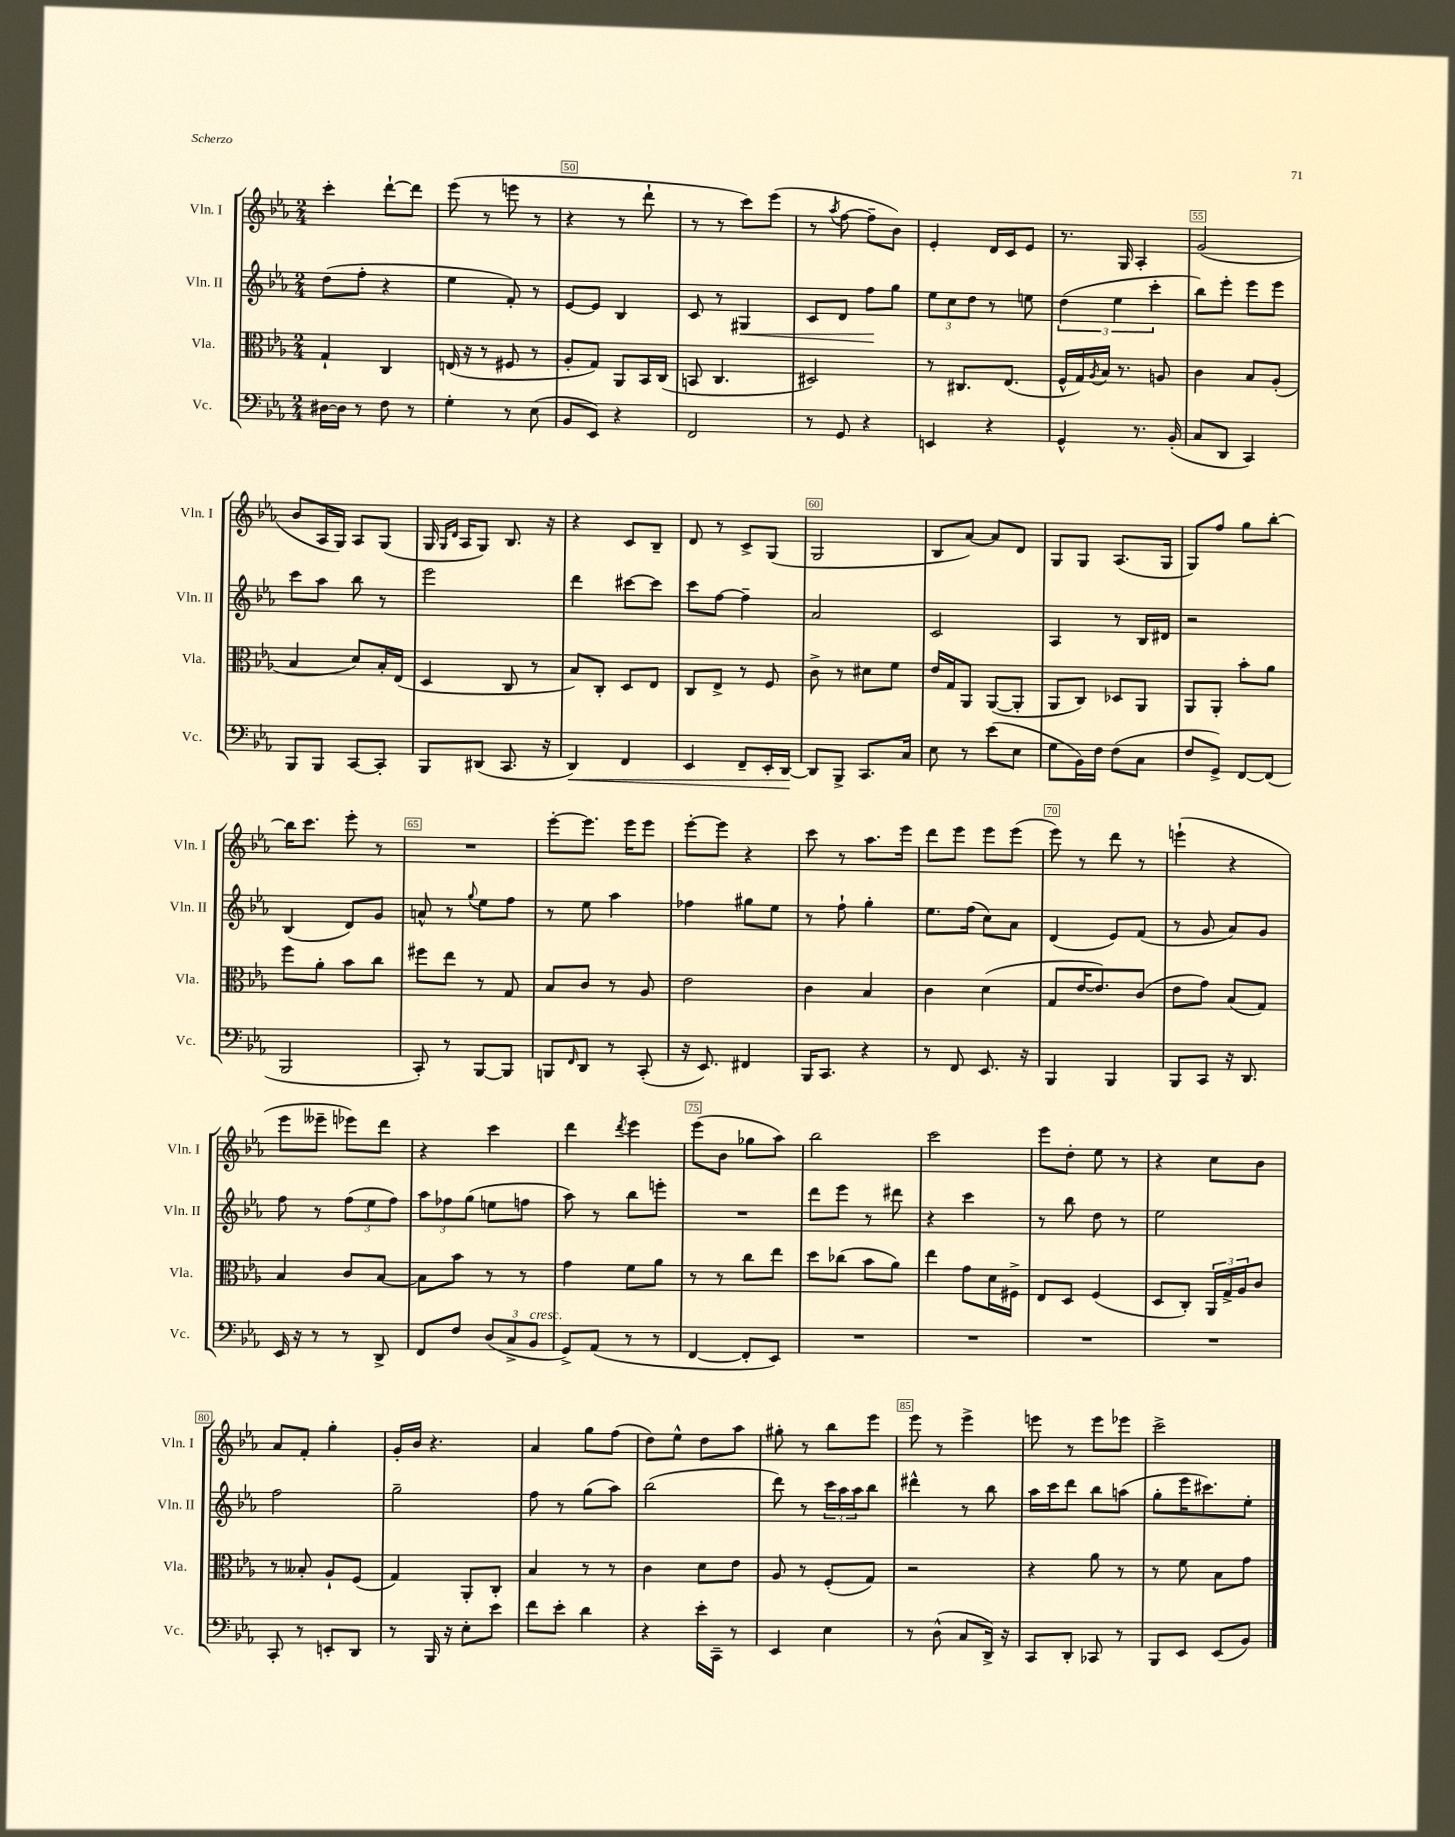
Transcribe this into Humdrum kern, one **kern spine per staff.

**kern	**kern	**kern	**kern
*staff4	*staff3	*staff2	*staff1
*clefF4	*clefC3	*clefG2	*clefG2
*k[b-e-a-]	*k[b-e-a-]	*k[b-e-a-]	*k[b-e-a-]
*M2/4	*M2/4	*M2/4	*M2/4
[16D#	4G`	(8dd	4ccc'
16D#]	.	.	.
8r	.	8ff'	.
8F	4C	4r	[8ddd`
8r	.	.	8ddd]
=	=	=	=
4G'	(16E	4ee-	(8eee-
.	16r	.	.
.	8r	.	8r
8r	8F#	8f')	8eee
(8E-	8r	8r	8r
=	=	=	=
8BB-	8A-'	[8e-	4r
8EE-)	8G)	8e-]	.
4r	8AA-	4B-	8r
.	16BB-	.	8ddd`
.	(16C	.	.
=	=	=	=
2FF	8BB	8c	8r
.	4.C	8r	8r
.	.	4G#	8ccc)
.	.	.	(8eee-
=	=	=	=
8r	2D#)	8c	8r
.	.	.	8qaa-
8GG	.	8d	[8ff
4r	.	8ff	8ff~]
.	.	8gg	8b-)
=	=	=	=
4EE	8r	12ee-	4e-'
.	.	12cc	.
.	8.C#	.	.
.	.	12dd	.
4r	.	8r	16d
.	(8.E-	.	16c
.	.	8ee	8e-
=	=	=	=
4GG^^	16F^^	(6dd	8.r
.	16G)	.	.
.	8qA-	.	.
.	16B-	.	.
.	.	6ee-	.
.	8.r	.	16G
8.r	.	.	4A-'
.	.	6ccc'	.
.	8A	.	.
(16BB-'	.	.	.
=	=	=	=
8C	4c	8bb-)	(2g
8DD	.	8eee-'	.
4CC)	8B-	8eee-	.
.	(8A-'	8eee-	.
=	=	=	=
8BBB-	4B-	8ccc	8b-
8BBB-	.	8aa-	16A-
.	.	.	16G)
[8CC	8d)	8bb-	8A-
8CC']	16B-'	8r	(8G
.	(16E-	.	.
=	=	=	=
8BBB-	4D	2eee-	16G
.	.	.	16qqG
.	.	.	16qqd
.	.	.	16A-
(8DD#	.	.	8G)
8.CC	8C	.	8.B-
.	8r	.	.
16r	.	.	16r
=	=	=	=
4DD)	8B-)	4ddd	4r
.	8C'	.	.
4FF	8D	[8ccc#	8c
.	8E-	8ccc#]	8B-~
=	=	=	=
4EE-	8C	8ccc	8d
.	8E-^	[8ff	8r
8FF~	8r	4ff~]	8c^
16EE-'	8F	.	(8G
[16DD	.	.	.
=	=	=	=
8DD]	8c^	2a-	2G
8BBB-^	8r	.	.
8.CC	8d#	.	.
.	8f	.	.
16C	.	.	.
=	=	=	=
8E-	16e-	2c	8B-
.	16G	.	.
8r	8AA-	.	[8a-)
(8e-	([8AA-	.	8a-]
8E-	8AA-']	.	8d
=	=	=	=
8G	8AA-	4A-	8G
16BB-)	8C)	.	8G
16F	.	.	.
(8F	8D-	8r	(8.A-
8C	8AA-	16B-	.
.	.	16d#	16G
=	=	=	=
8F	8AA-	2r	8G)
8GG^)	8AA-'	.	8ff
[8FF	8b-'	.	8gg
(8FF]	8a-	.	[8bb-'
=	=	=	=
2BBB-	8ff	(4B-	16bb-]
.	.	.	8.ccc
.	8a-'	.	.
.	8b-	8d)	8eee-'
.	8cc	8g	8r
=	=	=	=
8CC')	8ff#	8a^^	2r
8r	8ee-	8r	.
.	.	8qqgg	.
[8BBB-	8r	8ee-	.
8BBB-]	8G	8ff	.
=	=	=	=
8BBB	8B-	8r	[8eee-'
16qqFF	.	.	.
8DD	8c	8ee-	8.eee-]
8r	8r	4aa-	.
.	.	.	16eee-
(8CC'	8A-	.	8eee-
=	=	=	=
16r	2e-	4ff-	[8eee-'
8.EE-)	.	.	.
.	.	.	8eee-]
4FF#	.	8gg#	4r
.	.	8ee-	.
=	=	=	=
16BBB-	4c	8r	8ccc
8.CC	.	.	.
.	.	8ff`	8r
4r	4B-	4gg'	8.aa-
.	.	.	16eee-
=	=	=	=
8r	4c	8.ee-	8ddd
8FF	.	.	8eee-
.	.	(16ff	.
8.EE-	(4d	8cc)	8eee-
.	.	8a-	(8eee-
16r	.	.	.
=	=	=	=
4BBB-	8G	(4d	8eee-)
.	[16e-	.	8r
.	8.e-])	.	.
4BBB-	.	8e-)	8ddd
.	(8c	(8f	8r
=	=	=	=
8BBB-	8e-	8r	(4eee`
8CC	8g)	8g	.
16r	(8B-	8a-)	4r
8.DD	.	.	.
.	8G)	8g	.
=	=	=	=
16EE-	4B-	8ff	8eee-
16r	.	.	.
8r	.	8r	8eee--~
8r	8c	(12ff	8eee-)
.	.	12ee-	.
8DD^	[8B-	.	8ddd
.	.	12ff)	.
=	=	=	=
8FF	8B-]	12aa-	4r
.	.	12ff-	.
8F	8b-	.	.
.	.	(12gg	.
(12D	8r	8ee	4ccc
12C^	.	.	.
.	8r	8ff	.
12BB-	.	.	.
=	=	=	=
8GG^)	4g	8aa-)	4ddd
(8AA-	.	8r	.
.	.	.	8qddd
8r	8f	8bb-	4eee-
8r	8a-	8eee'	.
=	=	=	=
[4FF	8r	2r	(8eee-
.	8r	.	8b-
8FF']	8cc	.	8gg-
8EE-)	8ee-	.	8aa-)
=	=	=	=
2r	8dd	8ddd	2bb-
.	(8cc-	8eee-	.
.	8b-	8r	.
.	8a-)	8ddd#	.
=	=	=	=
2r	4ee-	4r	2ccc
.	8g	4ccc	.
.	16d	.	.
.	16F#^	.	.
=	=	=	=
2r	8E-	8r	8eee-
.	8D	8bb-	8dd'
.	(4F	8dd	8ee-
.	.	8r	8r
=	=	=	=
2r	8D	2ee-	4r
.	8C')	.	.
.	24AA-	.	8cc
.	24G^	.	.
.	24A-	.	.
.	8c	.	8b-
=	=	=	=
8CC'	8r	2ff	8a-
8r	8B--'	.	8f'
8EE'	8A-`	.	4gg'
8DD	(8F	.	.
=	=	=	=
8r	4G)	2gg~	16g'
.	.	.	16b-
16BBB-	.	.	4.r
16r	.	.	.
8E-'	8AA-'	.	.
8e-	8C'	.	.
=	=	=	=
8f	4B-	8ff	4a-
8e-'	.	8r	.
4d	8r	(8gg	8gg
.	8r	8aa-)	(8ff
=	=	=	=
4r	4c	(2bb-	8dd)
.	.	.	8ee-^^
16e-'	8d	.	8dd
16CC~	.	.	.
8r	8e-	.	8aa-
=	=	=	=
4EE-	8A-	8ddd)	8gg#'
.	8r	8r	8r
4E-	(8F'	24ccc	8bb-
.	.	24aa-	.
.	.	24aa-	.
.	8G)	8bb-	8eee-
=	=	=	=
8r	2r	4ddd#^^	8eee-
(8D^^	.	.	8r
8C	.	8r	4eee-^
16DD^)	.	8bb-	.
16r	.	.	.
=	=	=	=
8CC	4r	16aa-	8eee
.	.	16ccc	.
8DD'	.	8ddd	8r
8CC-	8a-	8bb-	8eee
8r	8r	(8aa	8eee-
=	=	=	=
8BBB-	8r	8gg'	2ccc^
8EE-	8f	16eee-	.
.	.	8.ccc#)	.
(8EE-	8B-	.	.
8BB-)	8g	8ee-'	.
==	==	==	==
*-	*-	*-	*-
